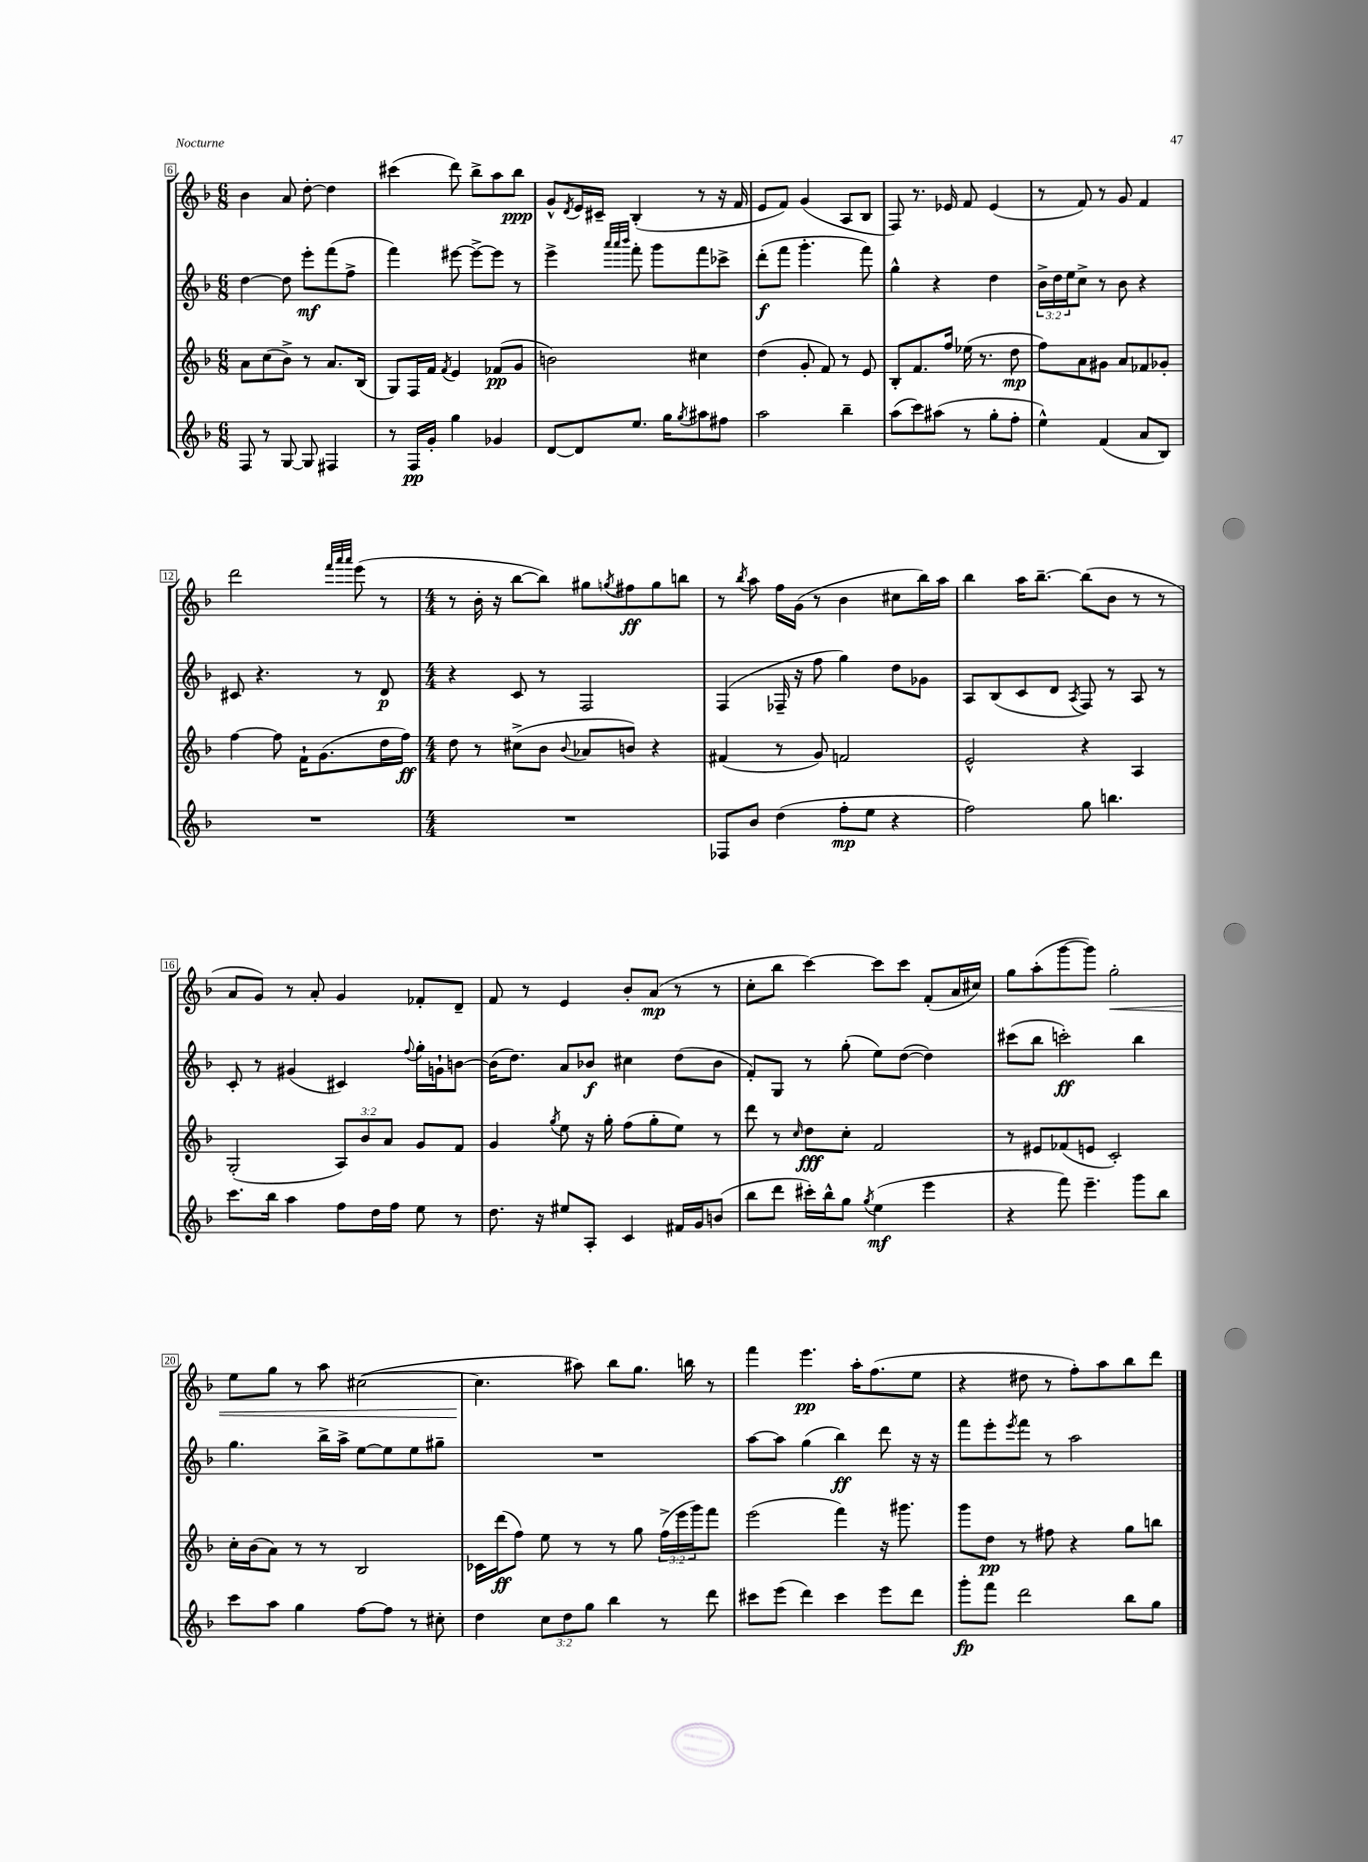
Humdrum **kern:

**kern	**kern	**kern	**kern
*staff4	*staff3	*staff2	*staff1
*clefG2	*clefG2	*clefG2	*clefG2
*k[b-]	*k[b-]	*k[b-]	*k[b-]
*M6/8	*M6/8	*M6/8	*M6/8
8F/	8a\L	[4dd\	4b-\
8r	(8cc\	.	.
[8G/	8b-^\J)	8dd\]	8a/
8G/]	8r	8eee'\L	[8dd'\
4F#/	8.a/L	(8fff\	4dd\]
.	.	8ff^\J	.
.	(16B-/Jk	.	.
=	=	=	=
8r	8G/L)	4fff\)	(4ccc#\
16F/LL	16F/L	.	.
16g'/JJ	16f/JJ	.	.
.	8qf/	.	.
4gg\	4e/	[8eee#\	8ddd\)
.	.	8eee#^\_L	8bb-^\L
4g-/	(8f-/L	8eee#\]J	8aa\
.	8g/J	8r	8bb-\J
=	=	=	=
[8d/L	2b\)	4eee^\	8g^^/L
.	.	.	8qd/
8d/]	.	.	16e/L
.	.	.	16c#~/JJ
.	.	32qqaaa/LLL	.
.	.	32qqaaa/	.
.	.	32qqbbb-/JJJ	.
8.ee/J	.	8fff'\	(4B-'/
.	.	8ggg\L	.
16gg\LK	.	.	.
8qgg/	.	.	.
8aa#\	4cc#\	8fff\	8r
8ff#\J	.	8ccc-^\J	16r
.	.	.	16f/
=	=	=	=
2aa\	(4dd\	(8ddd'\L	8e/L
.	.	8fff\J	8f/J)
.	8g'/	4.ggg'\	(4g/
.	8f/)	.	.
4bb-~\	8r	.	8A/L
.	8e/	8fff\)	8B-/J
=	=	=	=
(8aa\L	8B-'/L	4gg^^\	8F/)
8ccc\)	8.f/	.	8.r
(8aa#\J	.	4r	.
.	16ff/Jk	.	16e-/
8r	(16ee-\	.	8f/
.	8.r	.	.
8gg'\L	.	4dd\	(4e-/
8ff'\J	8dd\	.	.
=	=	=	=
4ee^^\)	8ff\L)	24b-^\LL	8r
.	.	24dd\	.
.	.	24ee\J	.
.	8a\	8cc^\J	8f/)
(4f/	8g#\J	8r	8r
.	8a/L	8b-\	8g/
8a/L	8f-/	4r	4f/
8B-/J)	8g-'/J	.	.
=	=	=	=
2.r	[4ff\	8c#/	2ddd\
.	.	4.r	.
.	8ff\]	.	.
.	16f`\LK	.	.
.	(8.g\	.	.
.	.	.	32qqfff/LLL
.	.	.	32qqaaa/
.	.	.	32qqaaa/JJJ
.	.	8r	(8eee\
.	16dd\L	8d/	8r
.	16ff\JJ)	.	.
=	=	=	=
*M4/4	*M4/4	*M4/4	*M4/4
1r	8dd\	4r	8r
.	8r	.	16b-'\
.	.	.	16r
.	(8cc#^\L	8c/	[8bb-\L
.	8b-\J	8r	8bb-\]J)
.	8qqb-/	.	.
.	8a-/L	2F/	8gg#\L
.	.	.	8qgg/
.	8b/J)	.	8ff#\
.	4r	.	8gg\
.	.	.	8bb\J
=	=	=	=
8F-/L	(4f#/	(4F/	8r
.	.	.	8qbb-/
8b-/J	.	.	8aa\
(4dd\	8r	16F-~/	16ff\LL
.	.	16r	(16g\JJ
.	8g/)	8ff\	8r
8ff'\L	2f/	4gg\)	4b-\
8ee\J	.	.	.
4r	.	8dd\L	8cc#\L
.	.	8g-\J	16bb-\L)
.	.	.	16aa\JJ
=	=	=	=
2ff\)	2e^^/	8A/L	4bb-\
.	.	(8B-/	.
.	.	8c/	16aa\LK
.	.	.	[8.bb-~\J
.	.	8d/J	.
.	.	8qA/	.
8gg\	4r	8F/)	(8bb-\]L
4.bb\	.	8r	8b-\J
.	4A/	8A/	8r
.	.	8r	8r
=	=	=	=
8.ccc\L	(2G'/	8c'/	8a/L
.	.	8r	8g/J)
16bb-\Jk	.	.	.
4aa\	.	(4g#/	8r
.	.	.	8a'/
8ff\L	12A/L)	4c#/)	4g/
.	12b-/	.	.
16dd\L	.	.	.
.	12a/J	.	.
16ff\JJ	.	.	.
.	.	8qqff/	.
8ee\	8g/L	16gg'\LL	8f-'/L
.	.	16g`\J	.
8r	8f/J	[8b\J	8d~/J
=	=	=	=
8.dd\	4g/	(16b\]LK	8f/
.	.	8.dd\J)	.
.	.	.	8r
16r	.	.	.
.	8qgg/	.	.
8ee#/L	8ee\	8a/L	4e/
8A'/J	16r	8b-/J	.
.	16gg'\	.	.
4c/	(8ff\L	4cc#\	8b-'/L
.	8gg'\	.	(8a/J
16f#/LL	8ee\J)	(8dd\L	8r
16g/J	.	.	.
(8b/J	8r	8b-\J	8r
=	=	=	=
8bb-\L	8ddd\	8f'/L)	8cc'\L
8ddd\J	8r	8G/J	8bb-\J
.	16qqcc/	.	.
16ccc#'\LL)	8dd\L	8r	[4ccc\)
16bb-^^\J	.	.	.
8gg\J	8cc'\J	(8gg'\	.
8qgg/	.	.	.
(4ee\	2f/	8ee\L)	8ccc\]L
.	.	([8dd\J	8ccc\J
4eee\	.	4dd\])	(8f'/L
.	.	.	16a/L
.	.	.	16cc#/JJ)
=	=	=	=
4r	8r	(8ccc#\L	8gg\L
.	8e#/L	8bb-\J	(8aa'\
8fff\)	(8f-/	2ccc'\)	[8ggg\
4.eee~\	8e/J	.	8ggg\]J)
.	2c'/)	.	2gg'\
8ggg\L	.	4bb-\	.
8bb-\J	.	.	.
=	=	=	=
8ccc\L	16cc'\LL	4.gg\	8ee\L
.	(16b-\J	.	.
8aa\J	8a\J)	.	8gg\J
4gg\	8r	.	8r
.	8r	16bb-^\LL	8aa\
.	.	16aa^\JJ	.
[8ff\L	2B-/	[8ee\L	([2cc#\
8ff\]J	.	8ee\]	.
8r	.	8ee\	.
8cc#'\	.	8gg#~\J	.
=	=	=	=
4dd\	16c-\LL	1r	4.cc#\]
.	(16ddd\J	.	.
.	8ff\J)	.	.
12cc\L	8ee\	.	.
12dd\	.	.	.
.	8r	.	8aa#\)
12gg\J	.	.	.
4bb-\	8r	.	8bb-\L
.	8gg\	.	8.gg\J
8r	(24ff^\LL	.	.
.	24eee\	.	.
.	.	.	16bb\
.	24ggg\J)	.	.
8ddd\	8fff\J	.	8r
=	=	=	=
8ccc#\L	(2eee\	[8aa\L	4fff\
(8eee\J	.	8aa\]J	.
4ddd\)	.	(4gg\	4.eee\
4ccc#\	4fff\)	4bb-\)	.
.	.	.	16aa'\LK
.	.	.	(8.ff\
8eee\L	16r	8ddd\	.
.	8.ggg#\	.	.
8ddd\J	.	16r	8ee\J
.	.	16r	.
=	=	=	=
8ggg'\L	8ggg\L	8fff\L	4r
8fff\J	8dd\J	8eee'\	.
.	.	8qeee/	.
2ddd\	8r	8fff\J	8dd#\
.	8ff#\	8r	8r
.	4r	2aa\	8ff'\L)
.	.	.	8aa\
8bb-\L	8gg\L	.	8bb-\
8gg\J	8bb\J	.	8ddd\J
==	==	==	==
*-	*-	*-	*-
